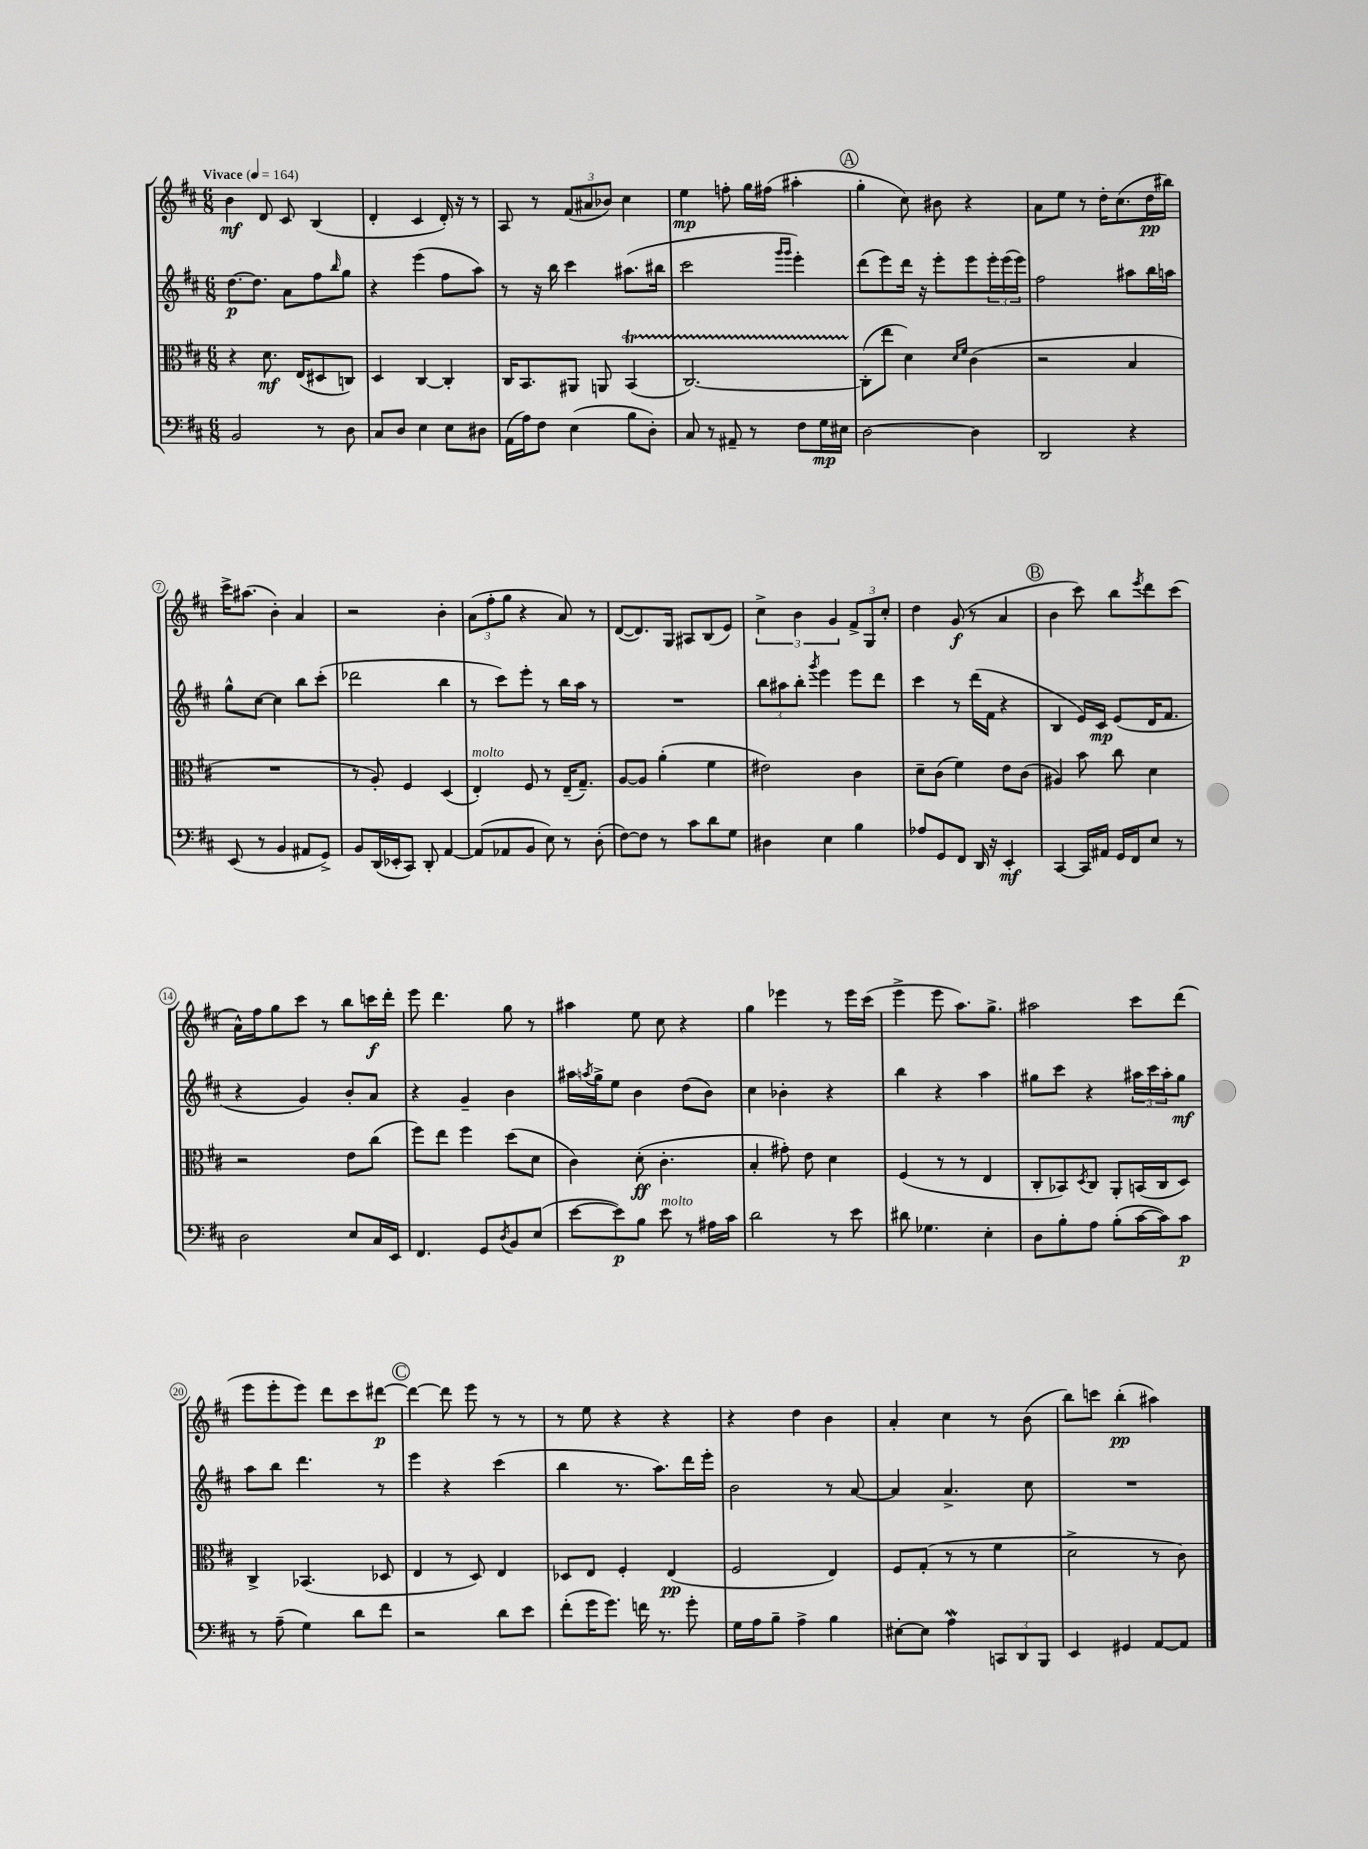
<<
\new StaffGroup <<
\new Staff = "s0" {
    \clef treble \key d \major \numericTimeSignature \time 6/8 \tempo "Vivace" 4 = 164
    b'4\mf d'8 cis'8 b4( |
    d'4-. cis'4 d'16-.) r16 r8 |
    a8 r8 \tuplet 3/2 { fis'8( ais'8 bes'8) } cis''4 |
    e''4\mp f''8-. g''16 fis''16( ais''4-. |
    \mark \markup { \circle "A" } g''4-. cis''8) bis'8 r4 |
    a'8 e''8 r8 d''16-. cis''8.( d''16\pp bis''16) |
    cis'''16-> ais''8.( b'4-.) a'4 |
    r2 b'4-. |
    \tuplet 3/2 { a'8( fis''8-. g''8 } r4 a'8) r8 |
    d'8~( d'8.) g16 ais8 b8( e'8) |
    \tuplet 3/2 { cis''4-> b'4 g'4 } \tuplet 3/2 { fis'8-> g8 cis''8-. } |
    d''4 g'8\f( r8 a'4 |
    \mark \markup { \circle "B" } b'4 cis'''8) b''8 \acciaccatura { e'''8 } d'''8 cis'''8( |
    a'16-^) fis''16 g''8 cis'''8 r8 b''8 c'''16\f d'''16-. |
    e'''8 d'''4. g''8 r8 |
    ais''4 e''8 cis''8 r4 |
    g''4 ees'''4 r8 ees'''16 cis'''16( |
    e'''4-> e'''8 a''8.) g''8.-> |
    ais''2 cis'''8 d'''8( |
    e'''8 e'''8-. e'''8) d'''8 cis'''8 dis'''8~\p |
    \mark \markup { \circle "C" } dis'''4~ dis'''8 e'''8 r8 r8 |
    r8 e''8 r4 r4 |
    r4 d''4 b'4 |
    a'4-. cis''4 r8 b'8( |
    b''8) c'''8 b''4-.\pp( ais''4) \bar "|." |
}
\new Staff = "s1" {
    \clef treble \key d \major \numericTimeSignature \time 6/8
    d''8.~\p d''8. a'8 fis''8 \grace { b''16 } g''8 |
    r4 e'''4( fis''8 a''8) |
    r8 r16 b''16 cis'''4 ais''8.( bis''16 |
    cis'''2 \grace { g'''16 g'''16 } e'''4-.) |
    \mark \markup { \circle "A" } d'''8( e'''8) d'''16 r16 e'''8-. e'''8 \tuplet 3/2 { e'''16-. e'''16( e'''16) } |
    fis''2 ais''8 b''16 a''16 |
    g''8-^ cis''8~ cis''4 b''8 cis'''8-.( |
    des'''2 b''4 |
    r8 cis'''8) e'''8-. r8 b''16 a''16 r8 |
    R2. |
    \tuplet 3/2 { b''8 ais''8 b''8-. } \acciaccatura { g'''8 } e'''4 e'''8 d'''8 |
    cis'''4 r8 d'''16( fis'16 r4 |
    \mark \markup { \circle "B" } b4 e'16) cis'16\mp e'8( d'16 fis'8. |
    r4 g'4) b'8-. a'8 |
    r4 g'4-- b'4 |
    ais''16 \acciaccatura { a''8 } g''16-> e''8 b'4 d''8( b'8) |
    cis''4 bes'4-. r4 |
    b''4 r4 a''4 |
    gis''8 cis'''8 r4 \tuplet 3/2 { ais''16 cis'''16 ais''16-. } gis''8\mf |
    a''8 b''8 d'''4. r8 |
    \mark \markup { \circle "C" } e'''4 r4 cis'''4( |
    b''4 r8. a''8.) d'''16 e'''16-. |
    b'2 r8 a'8~ |
    a'4 a'4.-> cis''8 |
    R2. \bar "|." |
}
\new Staff = "s2" {
    \clef alto \key d \major \numericTimeSignature \time 6/8
    r4 d'8.\mf e16( dis8 c8) |
    d4 cis4~ cis4-. |
    cis16 b,8. ais,8 a,8 b,4\startTrillSpan( |
    cis2.~) |
    \mark \markup { \circle "A" } cis8-.\stopTrillSpan( e''8 d'4) \grace { d'16 fis'16 } cis'4( |
    r2 b4 |
    R2. |
    r8 a8-.) fis4 d4( |
    e4-.^\markup { \italic "molto" }) fis8 r8 e16--( g8.--) |
    a8~ a8 a'4-.( fis'4 |
    eis'2) cis'4 |
    d'8-- cis'8( fis'4) e'8 cis'8( |
    \mark \markup { \circle "B" } ais4) b'8 cis''8 d'4 |
    r2 e'8 cis''8( |
    fis''8) e''8 fis''4 d''8( d'8 |
    cis'4) d'8-.\ff( cis'4.-. |
    b4-. gis'8-.) e'8 d'4 |
    fis4( r8 r8 e4 |
    cis8-. bes,8) \acciaccatura { d8 } cis8 a,8-. b,16( cis16 d8) |
    cis4-> bes,4.( des8 |
    \mark \markup { \circle "C" } e4 r8 d8) e4 |
    des8 e8 fis4-. e4\pp( |
    fis2 e4) |
    fis8 g8-.( r8 r8 fis'4 |
    d'2-> r8 cis'8) \bar "|." |
}
\new Staff = "s3" {
    \clef bass \key d \major \numericTimeSignature \time 6/8
    b,2 r8 d8 |
    cis8 d8 e4 e8 dis8 |
    a,16( a16) fis8 e4( b8 d8-.) |
    cis8 r8 ais,8-- r8 fis8 g16\mp eis16 |
    \mark \markup { \circle "A" } d2~ d4 |
    d,2 r4 |
    e,8( r8 b,4 ais,8 g,8->) |
    b,8 d,16( ees,16-. cis,8) d,8-. a,4~ |
    a,8( aes,8 b,8 e8) r8 d8-.( |
    fis8~) fis8 r8 cis'8 d'8 g8 |
    dis4 e4 b4 |
    aes8 g,8 fis,8 d,16 r16 e,4-.\mf |
    \mark \markup { \circle "B" } cis,4~ cis,16 ais,16 g,16 fis,16 e8 r8 |
    d2 e8 cis16 e,16 |
    fis,4. g,8 \acciaccatura { d8 } b,8 e8( |
    e'8~ e'8\p) b8 e'8^\markup { \italic "molto" } r8 ais16 cis'16 |
    d'2 r8 e'8 |
    dis'8 ges4. e4-. |
    d8 b8-. a8 b8-.( cis'16~ cis'16) cis'8\p |
    r8 a8--( g4) d'8 fis'8 |
    \mark \markup { \circle "C" } r2 d'8 e'8 |
    fis'8-.( g'16 g'8.) f'16 r8. g'8-. |
    g16 a16 b8-- a4-> b4 |
    eis8~-. eis8 a4\mordent \tuplet 3/2 { c,8 d,8 b,,8 } |
    e,4 gis,4 a,8~ a,8 \bar "|." |
}
>>
>>
\layout { \context { \Score \override BarNumber.stencil = #(make-stencil-circler 0.1 0.3 ly:text-interface::print) } }
